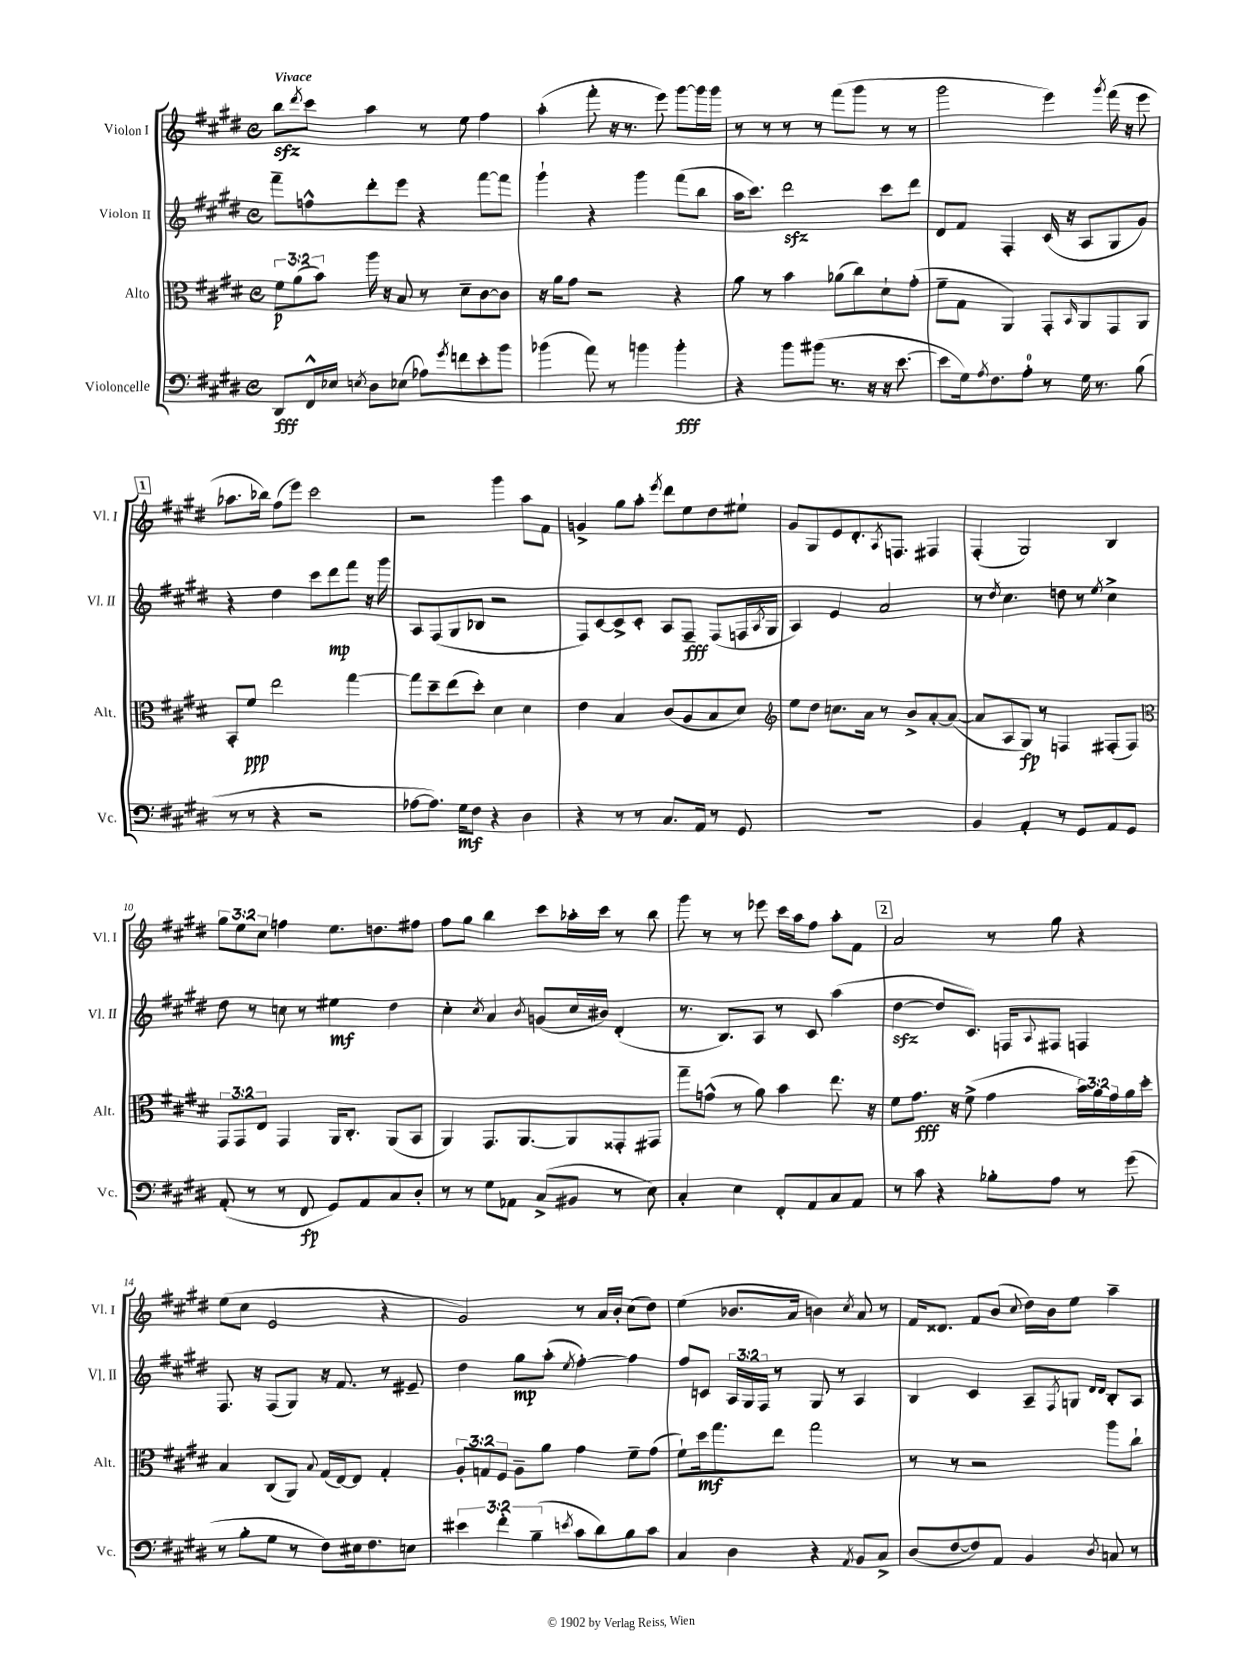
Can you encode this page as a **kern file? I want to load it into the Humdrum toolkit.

**kern	**dynam	**kern	**dynam	**kern	**dynam	**kern
*part4	*part4	*part3	*part3	*part2	*part2	*part1
*staff4	*staff4	*staff3	*staff3	*staff2	*staff2	*staff1
*I"Violoncelle	*	*I"Alto	*	*I"Violon II	*	*I"Violon I
*I'Vc.	*	*I'Alt.	*	*I'Vl. II	*	*I'Vl. I
*clefF4	*	*clefC3	*	*clefG2	*	*clefG2
*k[f#c#g#d#]	*	*k[f#c#g#d#]	*	*k[f#c#g#d#]	*	*k[f#c#g#d#]
*M4/4	*	*M4/4	*	*M4/4	*	*M4/4
*met(c)	*	*met(c)	*	*met(c)	*	*met(c)
=1	=1	=1	=1	=1	=1	=1
!	!	!	!	!	!	!LO:TX:a:B:t=Vivace
8DD#/L	fff	12f#\L	p	8fff#~\L	.	8bbzz\L
.	.	(12a\	.	.	.	.
.	.	.	.	.	.	8qddd#/
16FF#^^/L	.	.	.	8ffn^^\	.	8ccc#\J
.	.	12b\J)	.	.	.	.
16E-X/JJ	.	.	.	.	.	.
8qEn/	.	.	.	.	.	.
8D#\L	.	16aa\	.	8ddd#'\	.	4aa\
.	.	16r	.	.	.	.
(8E-X\J	.	8B/	.	8eee\J	.	.
8A-X\L)	.	8r	.	4r	.	8r
8qg#/	.	.	.	.	.	.
8fn\	.	8d#~\L	.	.	.	8ee\
8e'\	.	[8c#\	.	[8fff#\L	.	4ff#\
8b\J	.	8c#\J]	.	8fff#\J]	.	.
=2	=2	=2	=2	=2	=2	=2
(4b-X\	.	16r	.	4ggg#`\	.	(4aa'\
.	.	16a\KL	.	.	.	.
.	.	8g#\J	.	.	.	.
8a\)	.	2r	.	4r	.	8fff#'\
8r	.	.	.	.	.	16r
.	.	.	.	.	.	8.r
4bn\	.	.	.	4ggg#\	.	.
.	.	.	.	.	.	8eee\)
4b'\	fff	4r	.	(8fff#\L	.	[8ggg#\L
.	.	.	.	8bb\J	.	16ggg#\L]
.	.	.	.	.	.	16ggg#\JJ
=3	=3	=3	=3	=3	=3	=3
4r	.	8a\	.	16aa\KL	.	8r
.	.	.	.	8.ccc#\J)	.	.
.	.	8r	.	.	.	8r
8b\L	.	4b\	.	2ddd#zz\	.	8r
(8b#X\J	.	.	.	.	.	8r
8.r	.	(8a-X\L	.	.	.	(8fff#\L
.	.	8cc#\)	.	.	.	8ggg#\J
16r	.	.	.	.	.	.
16r	.	8d#`\	.	8ccc#\L	.	8r
[8.e\	.	.	.	.	.	.
.	.	(8g#'\J	.	8ddd#\J	.	8r
=4	=4	=4	=4	=4	=4	=4
8e\L]	.	8f#~\L	.	8d#/L	.	2ggg#\
16G#\k)	.	8G#\J	.	8f#/J	.	.
8qA/	.	.	.	.	.	.
8.F#\	.	.	.	.	.	.
.	.	4AA/)	.	4F#'/	.	.
8A'\J	.	.	.	.	.	.
8r	.	8GG#'/L	.	(16c#/	.	4eee\)
.	.	.	.	16r	.	.
.	.	16qqBB/	.	.	.	.
16G#\	.	8AA/	.	8A/L	.	.
8.r	.	.	.	.	.	.
.	.	.	.	.	.	8qggg#/
.	.	8GG#/	.	8G#/	.	(16fff#\
.	.	.	.	.	.	16r
(8B\	.	8AA/J	.	8g#/J)	.	8eee\
!!LO:LB:g=z
!!LO:REH:place=s1:t=1
=5	=5	=5	=5	=5	=5	=5
8r	.	8BB'/L	.	4r	.	8.aa-X\L
8r	.	8f#/J	ppp	.	.	.
.	.	.	.	.	.	16bb-X\Jk)
4r	.	2ee\	.	4dd#\	.	(8ff#\L
.	.	.	.	.	.	8eee\J)
2r	.	.	.	8ccc#\L	.	2ccc#\
.	.	.	.	8ddd#\	mp	.
.	.	[4gg#\	.	8fff#\J	.	.
.	.	.	.	16r	.	.
.	.	.	.	16ggg#\	.	.
=6	=6	=6	=6	=6	=6	=6
[8A-X\L	.	8gg#\L]	.	8A/L	.	2r
8.A-\J])	.	8dd#~\	.	(8F#/	.	.
.	.	(8ee\	.	8G#/	.	.
16G#\KL	mf	.	.	.	.	.
8F#\J	.	8dd#'\J)	.	8B-X/J	.	.
4r	.	4d#\	.	2r	.	4ggg#\
4D#\	.	4d#\	.	.	.	8aa\L
.	.	.	.	.	.	8f#\J
=7	=7	=7	=7	=7	=7	=7
4r	.	4e\	.	8F#/L)	.	4gn^/
.	.	.	.	[8c#/	.	.
8r	.	4B/	.	8c#^/]	.	8gg#\L
8r	.	.	.	8c#'/J	.	8aa'\J
.	.	.	.	.	.	8qeee/
8.C#/L	.	(8c#/L	.	8A/L	.	8ddd#\L
.	.	8A/	.	8F#~/J	fff	8ee\
16AA/Jk	.	.	.	.	.	.
8r	.	8B/	.	(8F#/L	.	8dd#\
8GG#/	.	8d#/J)	.	16Fn/L	.	8ee#X`\J
.	.	.	.	8qA/	.	.
.	.	.	.	16G#/JJ	.	.
=8	=8	=8	=8	=8	=8	=8
*	*	*clefG2	*	*	*	*
1r	.	8ee\L	.	4A/)	.	8g#/L
.	.	8dd#\J	.	.	.	8G#/
.	.	8.ccn\L	.	4e/	.	8e/
.	.	.	.	.	.	8.d#'/
.	.	16a\Jk	.	.	.	.
.	.	8r	.	2a/	.	.
.	.	.	.	.	.	8qA/
.	.	.	.	.	.	8.Fn/J
.	.	8b^/L	.	.	.	.
.	.	[8a'/	.	.	.	4F#X/
.	.	(8a/J_	.	.	.	.
=9	=9	=9	=9	=9	=9	=9
4BB/	.	8a/L]	.	8r	.	(4F#'/
.	.	.	.	8qdd#/	.	.
.	.	8A/	.	4.cc#\	.	.
4AA'/	.	8G#/J)	fp	.	.	2G#/)
.	.	8r	.	.	.	.
8r	.	4Fn/	.	8ddn\	.	.
8GG#/L	.	.	.	8r	.	.
.	.	.	.	8qee/	.	.
8AA/	.	(8F#X'/L	.	4cc#^\	.	4B/
8GG#/J	.	8F#/J)	.	.	.	.
!!LO:LB:g=z
=10	=10	=10	=10	=10	=10	=10
*	*	*clefC3	*	*	*	*
(8AA'/	.	12GG#/L	.	8dd#\	.	12gg#\L
.	.	12GG#/	.	.	.	12ee\
8r	.	.	.	8r	.	.
.	.	12E/J	.	.	.	12cc#\J
8r	.	4GG#/	.	8ccn\	.	4ffn\
8FF#/	fp	.	.	8r	.	.
8GG#/L)	.	16AA/KL	.	4ee#X\	mf	8.ee\L
.	.	8.C#'/J	.	.	.	.
8AA/	.	.	.	.	.	.
.	.	.	.	.	.	8.ddn\
8C#/	.	(8AA/L	.	4dd#\	.	.
8D#'/J	.	8BB/J	.	.	.	8ff#X\J
=11	=11	=11	=11	=11	=11	=11
8r	.	4AA/)	.	4cc#'\	.	8ff#\L
8r	.	.	.	.	.	8gg#\J
.	.	.	.	8qcc#/	.	.
8G#\L	.	8.GG#/L	.	4a/	.	4bb\
8AA-X\J	.	.	.	.	.	.
.	.	[8.AA/	.	.	.	.
.	.	.	.	8qb/	.	.
(8C#^/L	.	.	.	(8gn/L	.	8ccc#\L
8BB#X/J	.	8AA/]	.	16cc#/L	.	16aa-X'\L
.	.	.	.	16b#X/JJ)	.	16ccc#\JJ
8r	.	8GG##X'/	.	(4d#'/	.	8r
8E\)	.	8GG#X/J	.	.	.	8bb\
=12	=12	=12	=12	=12	=12	=12
4C#'/	.	8gg#~\L	.	8.r	.	8ggg#\
.	.	(8gn^^\J	.	.	.	8r
.	.	.	.	8.B/L)	.	.
4E\	.	8r	.	.	.	8r
.	.	8a\)	.	8A/J	.	8eee-X\
8FF#'/L	.	4b\	.	8r	.	16ccc#\LL
.	.	.	.	.	.	16aa\J
8AA/	.	.	.	8c#/	.	8ff#\J
8C#/	.	8.ee\	.	(4aa\	.	8aa'\L
8AA/J	.	.	.	.	.	8f#\J
.	.	16r	.	.	.	.
!!LO:REH:place=s1:t=2
=13	=13	=13	=13	=13	=13	=13
8r	.	8f#\L	.	[4dd#zz\	.	2a/
8c#\	.	8.g#\J	fff	.	.	.
4r	.	.	.	8dd#/L]	.	.
.	.	16r	.	.	.	.
.	.	(8f#^\	.	8.c#/J)	.	.
8B-X'\L	.	4g#\	.	.	.	8r
.	.	.	.	16Fn/KL	.	.
.	.	.	.	8qqA/	.	.
8A\J	.	.	.	8F#X/J	.	8gg#\
8r	.	24b\LL)	.	4Fn/	.	4r
.	.	24a\	.	.	.	.
.	.	24g#\	.	.	.	.
(8g#\	.	16a\	.	.	.	.
.	.	16dd#'\JJ	.	.	.	.
!!LO:LB:g=z
=14	=14	=14	=14	=14	=14	=14
8r	.	4B/	.	8.F#/	.	(8ee\L
8B'\L	.	.	.	.	.	8cc#\J
.	.	.	.	16r	.	.
8G#\J	.	(8C#/L	.	(8F#/L	.	2e/
8r	.	8AA/J)	.	8G#/J)	.	.
.	.	8qqB/	.	.	.	.
8F#\L)	.	(16G#/LL	.	16r	.	.
.	.	[16E/J)	.	8.f#/	.	.
16E#X\k	.	8E/J]	.	.	.	.
8.F#\	.	.	.	.	.	.
.	.	4G#'/	.	8r	.	4r
8En\J	.	.	.	8e#X~/	.	.
=15	=15	=15	=15	=15	=15	=15
6e#X\	.	12A'/L	.	4dd#\	.	2g#/)
.	.	12Gn/	.	.	.	.
6f#'\	.	12F#/J	.	.	.	.
.	.	8A~\L	.	8gg#\L	mp	.
(6B~\	.	.	.	.	.	.
.	.	8a\J	.	(8aa'\J	.	.
8qen/	.	.	.	8qee/	.	.
8c#\L	.	4g#\	.	[4ff#'\)	.	8r
8d#\)	.	.	.	.	.	16a/LL
.	.	.	.	.	.	16b'/JJ
8B\	.	8f#~\L	.	4ff#\]	.	(8cc#\L
8c#\J	.	(8g#\J	.	.	.	8dd#\J)
=16	=16	=16	=16	=16	=16	=16
4C#/	.	8f#`\L)	.	8ff#/L	.	(4ee\
.	.	16dd#\k	mf	8cn/J	.	.
.	.	8.gg#\	.	.	.	.
4D#\	.	.	.	24A/LL	.	8.b-X/L
.	.	.	.	24G#/	.	.
.	.	.	.	24F#/JJ	.	.
.	.	8ee\J	.	8r	.	.
.	.	.	.	.	.	16a/Jk
4r	.	2gg#\	.	8G#/	.	4bn\)
.	.	.	.	8r	.	.
8qAA/	.	.	.	.	.	8qcc#/
8BB/L	.	.	.	4A/	.	8a/
8C#^/J	.	.	.	.	.	8r
=17	=17	=17	=17	=17	=17	=17
(8D#/L	.	8r	.	4B/	.	16f#/KL
.	.	.	.	.	.	8.d##X/J
[8F#/	.	8r	.	.	.	.
8F#/])	.	2r	.	4c#/	.	8f#/L
8AA/J	.	.	.	.	.	(8b/J
.	.	.	.	.	.	8qqcc#/
4BB/	.	.	.	8A~/L	.	16dd#\LL)
.	.	.	.	.	.	16b\J
.	.	.	.	8qF#/	.	.
.	.	.	.	8Gn/J	.	8ee\J
.	.	.	.	16qqd#/LL	.	.
8qD#/	.	.	.	16qqd#/JJ	.	.
8Cn/	.	8aa\L	.	8B'/L	.	4aa~\
8r	.	8cc#`\J	.	8A/J	.	.
==	==	==	==	==	==	==
*-	*-	*-	*-	*-	*-	*-
